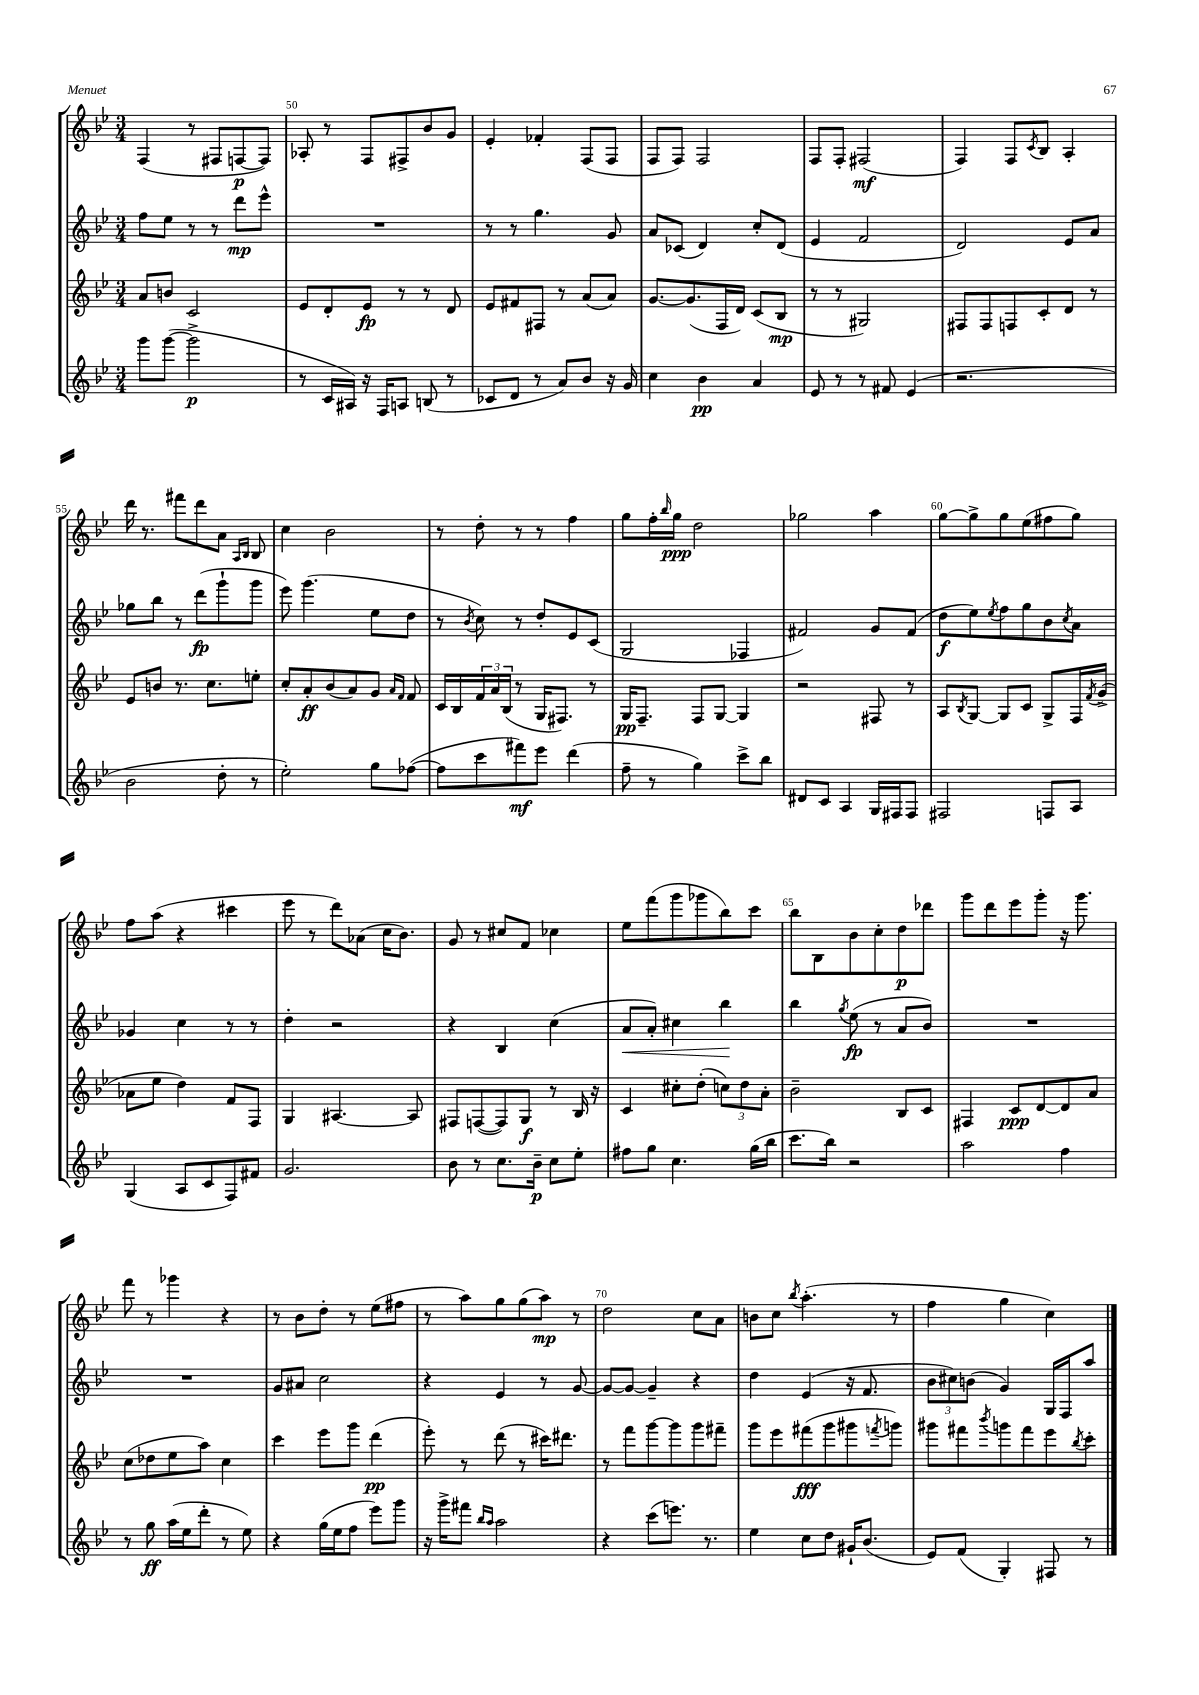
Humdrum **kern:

**kern	**dynam	**kern	**dynam	**kern	**dynam	**kern	**dynam
*part4	*part4	*part3	*part3	*part2	*part2	*part1	*part1
*staff4	*staff4	*staff3	*staff3	*staff2	*staff2	*staff1	*staff1
*clefG2	*	*clefG2	*	*clefG2	*	*clefG2	*
*k[b-e-]	*	*k[b-e-]	*	*k[b-e-]	*	*k[b-e-]	*
*M3/4	*	*M3/4	*	*M3/4	*	*M3/4	*
=49	=49	=49	=49	=49	=49	=49	=49
8ggg\L	.	8a/L	.	8ff\L	.	(4F/	.
([8ggg\J	.	8bn/J	.	8ee-\J	.	.	.
2ggg^\]	p	2c/	.	8r	.	8r	.
.	.	.	.	8r	.	8F#X/L	.
.	.	.	.	8ddd\L	mp	[8Fn/	p
.	.	.	.	8eee-^^\J	.	8F/J])	.
=50	=50	=50	=50	=50	=50	=50	=50
8r	.	8e-/L	.	2.r	.	8A-X'/	.
16c/LL	.	8d'/	.	.	.	8r	.
16A#X/JJ)	.	.	.	.	.	.	.
16r	.	8e-/J	fp	.	.	8F/L	.
16F/KL	.	.	.	.	.	.	.
8An/J	.	8r	.	.	.	8F#X^/	.
(8Bn/	.	8r	.	.	.	8b-/	.
8r	.	8d/	.	.	.	8g/J	.
=51	=51	=51	=51	=51	=51	=51	=51
8c-X/L	.	8e-/L	.	8r	.	4e-'/	.
8d/J	.	8f#X/	.	8r	.	.	.
8r	.	8F#X/J	.	4.gg\	.	4f-X'/	.
8a/L)	.	8r	.	.	.	.	.
8b-/J	.	(8a/L	.	.	.	(8F/L	.
16r	.	8a/J)	.	8g/	.	8F/J	.
16g/	.	.	.	.	.	.	.
=52	=52	=52	=52	=52	=52	=52	=52
4cc\	.	[8.g/L	.	8a/L	.	8F/L	.
.	.	.	.	(8c-X/J	.	8F/J)	.
.	.	(8.g/]	.	.	.	.	.
4b-\	pp	.	.	4d/)	.	2F/	.
.	.	16F/L	.	.	.	.	.
.	.	16d/JJ)	.	.	.	.	.
4a/	.	(8c/L	.	8cc'/L	.	.	.
.	.	8B-/J	mp	(8d/J	.	.	.
=53	=53	=53	=53	=53	=53	=53	=53
8e-/	.	8r	.	4e-/	.	8F/L	.
8r	.	8r	.	.	.	8F'/J	.
8r	.	2G#X/)	.	2f/	.	(2F#X/	mf
8f#X/	.	.	.	.	.	.	.
(4e-/	.	.	.	.	.	.	.
=54	=54	=54	=54	=54	=54	=54	=54
2.r	.	8F#X/L	.	2d/)	.	4F/)	.
.	.	8F#/	.	.	.	.	.
.	.	8Fn/	.	.	.	8F/L	.
.	.	.	.	.	.	8qc/	.
.	.	8c'/	.	.	.	8B-/J	.
.	.	8d/J	.	8e-/L	.	4A'/	.
.	.	8r	.	8a/J	.	.	.
!!LO:LB:g=z
=55	=55	=55	=55	=55	=55	=55	=55
2b-\	.	8e-/L	.	8gg-X\L	.	16ddd\	.
.	.	.	.	.	.	8.r	.
.	.	8bn/J	.	8bb-\J	.	.	.
.	.	8.r	.	8r	.	8fff#X\L	.
.	.	.	.	(8ddd\L	fp	8ddd\	.
.	.	8.cc\L	.	.	.	.	.
8dd'\	.	.	.	8ggg`\	.	8a\J	.
.	.	.	.	.	.	16qqA/LL	.
.	.	.	.	.	.	16qqB-/JJ	.
8r	.	8een'\J	.	8ggg\J	.	8B-/	.
=56	=56	=56	=56	=56	=56	=56	=56
2ee-'\)	.	8cc'/L	.	8eee-\)	.	4cc\	.
.	.	8a'/	ff	(4.ggg\	.	.	.
.	.	(8b-/	.	.	.	2b-\	.
.	.	8a/)	.	.	.	.	.
8gg\L	.	8g/J	.	8ee-\L	.	.	.
.	.	16qqa/LL	.	.	.	.	.
.	.	16qqf/JJ	.	.	.	.	.
([8ff-X\J	.	8f/	.	8dd\J	.	.	.
=57	=57	=57	=57	=57	=57	=57	=57
8ff-\L]	.	16c/LL	.	8r	.	8r	.
.	.	16B-/	.	.	.	.	.
.	.	.	.	8qb-/	.	.	.
8ccc\	.	24f/	.	8cc\)	.	8dd'\	.
.	.	24a/	.	.	.	.	.
.	.	(24B-/JJ	.	.	.	.	.
8fff#X\)	mf	8r	.	8r	.	8r	.
8eee-\J	.	16G/KL	.	8dd'/L	.	8r	.
.	.	8.F#X/J)	.	.	.	.	.
(4ddd\	.	.	.	8e-/	.	4ff\	.
.	.	8r	.	(8c/J	.	.	.
=58	=58	=58	=58	=58	=58	=58	=58
8ff~\	.	16G/KL	pp	2G/	.	8gg\L	.
.	.	8.F~/J	.	.	.	.	.
8r	.	.	.	.	.	16ff'\L	.
.	.	.	.	.	.	16qqbb-/	.
.	.	.	.	.	.	16gg\JJ	ppp
4gg\)	.	8F/L	.	.	.	2dd\	.
.	.	[8G/J	.	.	.	.	.
8ccc^\L	.	4G/]	.	4F-X/	.	.	.
8bb-\J	.	.	.	.	.	.	.
=59	=59	=59	=59	=59	=59	=59	=59
8d#X/L	.	2r	.	2f#X/)	.	2gg-X\	.
8c/J	.	.	.	.	.	.	.
4A/	.	.	.	.	.	.	.
16G/LL	.	8F#X/	.	8g/L	.	4aa\	.
16F#X/J	.	.	.	.	.	.	.
8F#/J	.	8r	.	(8f#/J	.	.	.
=60	=60	=60	=60	=60	=60	=60	=60
2F#X/	.	8A/L	.	8dd\L	f	[8gg\L	.
.	.	8qB-/	.	.	.	.	.
.	.	[8G/J	.	8ee-\)	.	8gg^\]	.
.	.	.	.	8qee-/	.	.	.
.	.	8G/L]	.	8ff\	.	8gg\	.
.	.	8c/J	.	8gg\	.	(8ee-\	.
8Fn/L	.	8G^/L	.	8b-\	.	8ff#X\	.
.	.	.	.	8qcc/	.	.	.
8A/J	.	16F/L	.	8a\J	.	8gg\J)	.
.	.	8qf/	.	.	.	.	.
.	.	(16g^/JJ	.	.	.	.	.
!!LO:LB:g=z
=61	=61	=61	=61	=61	=61	=61	=61
(4G/	.	8a-X\L	.	4g-X/	.	8ff\L	.
.	.	8ee-\J	.	.	.	(8aa\J	.
8A/L	.	4dd\)	.	4cc\	.	4r	.
8c/	.	.	.	.	.	.	.
8F/)	.	8f/L	.	8r	.	4ccc#X\	.
8f#X/J	.	8F/J	.	8r	.	.	.
=62	=62	=62	=62	=62	=62	=62	=62
2.g/	.	4G/	.	4dd'\	.	8eee-\	.
.	.	.	.	.	.	8r	.
.	.	[4.A#X/	.	2r	.	8ddd\L)	.
.	.	.	.	.	.	(8a-X\J	.
.	.	.	.	.	.	16cc\KL	.
.	.	.	.	.	.	8.b-\J)	.
.	.	8A#/]	.	.	.	.	.
=63	=63	=63	=63	=63	=63	=63	=63
8b-\	.	8F#X/L	.	4r	.	8g/	.
8r	.	([8Fn/	.	.	.	8r	.
8.cc\L	.	8F/])	.	4B-/	.	8cc#X/L	.
.	.	8G/J	f	.	.	8f/J	.
16b-~\Jk	p	.	.	.	.	.	.
8cc\L	.	8r	.	(4cc\	.	4cc-X\	.
8ee-'\J	.	16B-/	.	.	.	.	.
.	.	16r	.	.	.	.	.
=64	=64	=64	=64	=64	=64	=64	=64
!	!	!	!	!	!LO:HP:b	!	!
8ff#X\L	.	4c/	.	8a/L	<	8ee-\L	.
8gg\J	.	.	.	8a'/J)	.	(8fff\	.
4.cc\	.	8cc#X'\L	.	4cc#X\	.	8ggg\	.
.	.	(8dd'\J	.	.	.	8ggg-X\	.
.	.	12ccn\L)	.	4bb-\	.	8bb-\)	.
.	.	12dd\	.	.	.	.	.
(16gg\LL	.	.	.	.	.	8ccc\J	.
.	.	12a'\J	.	.	.	.	.
16bb-\JJ	.	.	.	.	.	.	.
.	.	.	.	.	[	.	.
=65	=65	=65	=65	=65	=65	=65	=65
8.ccc\L	.	2b-~\	.	4bb-\	.	8bb-\L	.
.	.	.	.	.	.	8B-\	.
16bb-\Jk)	.	.	.	.	.	.	.
.	.	.	.	8qgg/	.	.	.
2r	.	.	.	(8ee-\	fp	8b-\	.
.	.	.	.	8r	.	8cc'\	.
.	.	8B-/L	.	8a/L	.	8dd\	p
.	.	8c/J	.	8b-/J)	.	8ddd-X\J	.
=66	=66	=66	=66	=66	=66	=66	=66
2aa\	.	4F#X/	.	2.r	.	8ggg\L	.
.	.	.	.	.	.	8ddd\	.
.	.	8c/L	ppp	.	.	8eee-\	.
.	.	[8d/	.	.	.	8ggg'\J	.
4ff\	.	8d/]	.	.	.	16r	.
.	.	.	.	.	.	8.ggg\	.
.	.	8a/J	.	.	.	.	.
!!LO:LB:g=z
=67	=67	=67	=67	=67	=67	=67	=67
8r	.	(8cc\L	.	2.r	.	8fff\	.
8gg\	ff	8dd-X\	.	.	.	8r	.
(16aa\LL	.	8ee-\	.	.	.	4ggg-X\	.
16ee-\J	.	.	.	.	.	.	.
8ddd'\J	.	8aa\J)	.	.	.	.	.
8r	.	4cc\	.	.	.	4r	.
8ee-\)	.	.	.	.	.	.	.
=68	=68	=68	=68	=68	=68	=68	=68
4r	.	4ccc\	.	8g/L	.	8r	.
.	.	.	.	8a#X/J	.	8b-\L	.
(16gg\LL	.	8eee-\L	.	2cc\	.	8dd'\J	.
16ee-\J	.	.	.	.	.	.	.
8ff\J	.	8ggg\J	.	.	.	8r	.
8eee-\L)	.	(4ddd\	pp	.	.	(8ee-\L	.
8ggg\J	.	.	.	.	.	8ff#X\J	.
=69	=69	=69	=69	=69	=69	=69	=69
16r	.	8eee-'\)	.	4r	.	8r	.
16ggg^\KL	.	.	.	.	.	.	.
8fff#X\J	.	8r	.	.	.	8aa\L)	.
16qqbb-/LL	.	.	.	.	.	.	.
16qqaa/JJ	.	.	.	.	.	.	.
2aa\	.	(8ddd\	.	4e-/	.	8gg\	.
.	.	8r	.	.	.	(8gg\	.
.	.	16ccc#X\KL)	.	8r	.	8aa\J)	mp
.	.	8.ddd#X\J	.	.	.	.	.
.	.	.	.	[8g/	.	8r	.
=70	=70	=70	=70	=70	=70	=70	=70
4r	.	8r	.	8g/L_	.	2dd\	.
.	.	8fff\L	.	8g/J_	.	.	.
(8ccc\L	.	[8ggg\	.	4g~/]	.	.	.
8.eeen\J)	.	8ggg\]	.	.	.	.	.
.	.	8ggg\	.	4r	.	8cc\L	.
8.r	.	.	.	.	.	.	.
.	.	8fff#X~\J	.	.	.	8a\J	.
=71	=71	=71	=71	=71	=71	=71	=71
4ee-\	.	8ggg\L	.	4dd\	.	8bn\L	.
.	.	8eee-\	.	.	.	8cc\J	.
.	.	.	.	.	.	8qbb-/	.
8cc\L	.	(8fff#X\	fff	(4e-/	.	(4.aa'\	.
8dd\J	.	8ggg\	.	.	.	.	.
16g#X`/KL	.	8ggg#X\	.	16r	.	.	.
(8.b-/J	.	.	.	8.f/	.	.	.
.	.	8qfffn/	.	.	.	.	.
.	.	8gggn\J)	.	.	.	8r	.
=72	=72	=72	=72	=72	=72	=72	=72
8e-/L)	.	8ggg#X\L	.	12b-\L	.	4ff\	.
.	.	.	.	12cc#X\)	.	.	.
(8f/J	.	8fff#X\	.	.	.	.	.
.	.	.	.	(12bn\J	.	.	.
.	.	8qbbb-/	.	.	.	.	.
4G'/)	.	8gggn\	.	4g/)	.	4gg\	.
.	.	8fff#\	.	.	.	.	.
8F#X/	.	8eee-\	.	16G/LL	.	4cc\)	.
.	.	.	.	16F/J	.	.	.
.	.	8qbb-/	.	.	.	.	.
8r	.	8ccc'\J	.	8aa/J	.	.	.
==	==	==	==	==	==	==	==
*-	*-	*-	*-	*-	*-	*-	*-
